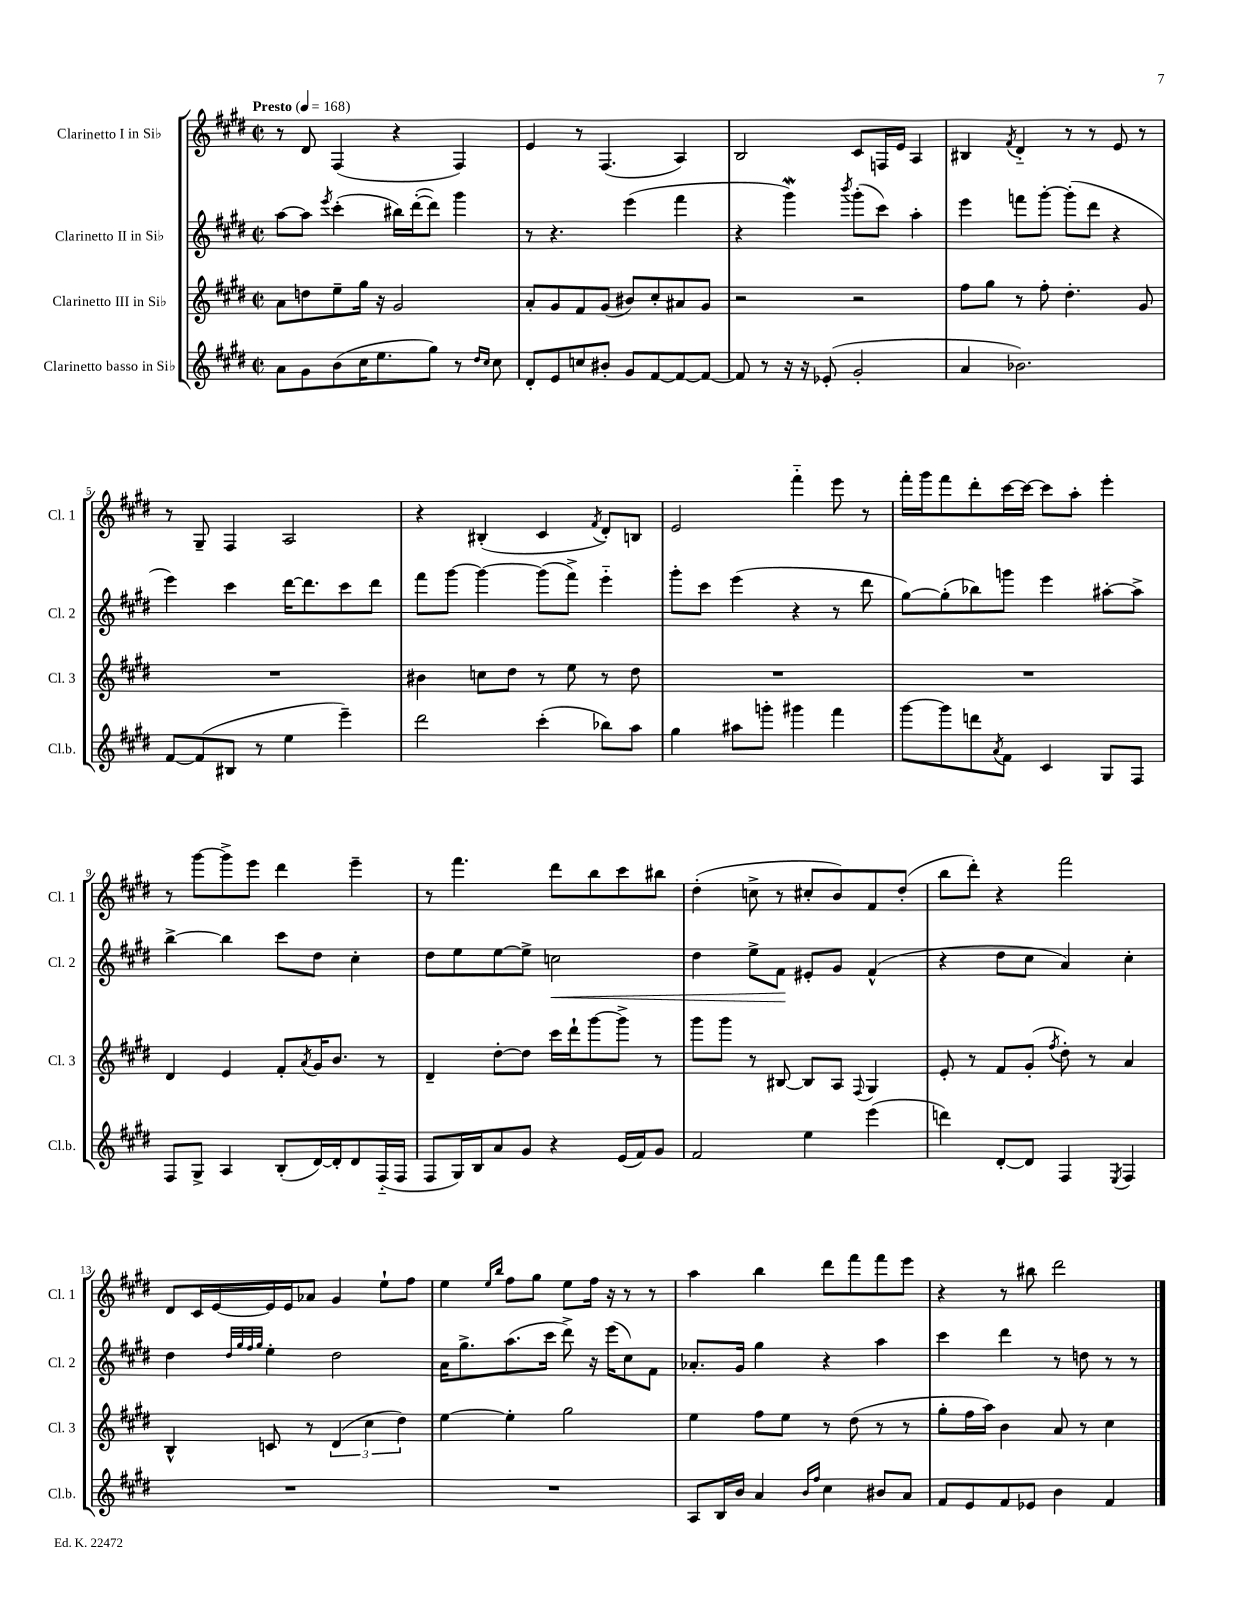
<<
\new StaffGroup <<
\new Staff = "s0" \with { instrumentName = "Clarinetto I in Sib" shortInstrumentName = "Cl. 1" } {
    \clef treble \key e \major \defaultTimeSignature \time 2/2 \tempo "Presto" 4 = 168
    r8 dis'8 fis4( r4 fis4) |
    e'4 r8 fis4.( a4) |
    b2 cis'8 f16 e'16 a4 |
    bis4 \acciaccatura { fis'8 } dis'4-_ r8 r8 e'8 r8 |
    r8 gis8-- fis4 a2 |
    r4 bis4-.( cis'4 \acciaccatura { fis'8 } dis'8-.) b8 |
    e'2 fis'''4-_ e'''8 r8 |
    fis'''16-. gis'''16 fis'''8 dis'''8-. cis'''16~ cis'''16~ cis'''8 a''8-. e'''4-. |
    r8 gis'''8~ gis'''8-> e'''8 dis'''4 e'''4-- |
    r8 fis'''4. dis'''8 b''8 cis'''8 bis''8 |
    dis''4-.( c''8-> r8 cis''8-. b'8) fis'8 dis''8-.( |
    b''8 dis'''8-.) r4 fis'''2 |
    dis'8 cis'16 e'16~ e'16 e'16 aes'8 gis'4 e''8-! fis''8 |
    e''4 \grace { e''16 b''16 } fis''8 gis''8 e''8 fis''16 r16 r8 r8 |
    a''4 b''4 dis'''8 fis'''8 fis'''8 e'''8 |
    r4 r8 bis''8 dis'''2 \bar "|." |
}
\new Staff = "s1" \with { instrumentName = "Clarinetto II in Sib" shortInstrumentName = "Cl. 2" } {
    \clef treble \key e \major \defaultTimeSignature \time 2/2
    a''8~ a''8 \acciaccatura { e'''8 } cis'''4-.( bis''16) dis'''16~-.( dis'''8) gis'''4 |
    r8 r4. e'''4( fis'''4 |
    r4 gis'''4\mordent) \acciaccatura { b'''8 } gis'''8-.( cis'''8) a''4-. |
    e'''4 f'''8 gis'''8~-. gis'''8-.( dis'''8 r4 |
    e'''4) cis'''4 dis'''16~ dis'''8. cis'''8 dis'''8 |
    fis'''8 gis'''8~ gis'''4~ gis'''8( fis'''8->) e'''4-_ |
    gis'''8-. cis'''8 e'''4( r4 r8 dis'''8 |
    gis''8~) gis''8-.( bes''8) g'''8 e'''4 ais''8~-. ais''8-> |
    b''4~-> b''4 cis'''8 dis''8 cis''4-. |
    dis''8 e''8 e''8~ e''8-> c''2\< |
    dis''4 e''8-> fis'8\! eis'8-. gis'8 fis'4-^( |
    r4 dis''8 cis''8 a'4) cis''4-. |
    dis''4 \grace { dis''32 gis''32 fis''32 gis''32 } e''4-. dis''2 |
    a'16 gis''8.-> a''8.( cis'''16 dis'''8->) r16 e'''16( cis''8) fis'8 |
    aes'8.-. gis'16 gis''4 r4 a''4 |
    cis'''4 dis'''4 r8 d''8 r8 r8 \bar "|." |
}
\new Staff = "s2" \with { instrumentName = "Clarinetto III in Sib" shortInstrumentName = "Cl. 3" } {
    \clef treble \key e \major \defaultTimeSignature \time 2/2
    a'8 d''8 e''8-- gis''16 r16 gis'2 |
    a'8-. gis'8 fis'8 gis'8( bis'8) cis''8-. ais'8 gis'8 |
    r2 r2 |
    fis''8 gis''8 r8 fis''8-. dis''4.-. gis'8 |
    R1 |
    bis'4 c''8 dis''8 r8 e''8 r8 dis''8 |
    R1 |
    R1 |
    dis'4 e'4 fis'8-. \acciaccatura { a'8 } gis'16 b'8. r8 |
    dis'4-- dis''8~-. dis''8 cis'''16 dis'''16-! gis'''8~ gis'''8-> r8 |
    gis'''8 gis'''8 r8 bis8~ bis8 a8 \appoggiatura { fis8 } gis4 |
    e'8-. r8 fis'8 gis'8-.( \acciaccatura { fis''8 } dis''8-.) r8 a'4 |
    b4-^ c'8 r8 \tuplet 3/2 { dis'4( cis''4 dis''4) } |
    e''4~ e''4-. gis''2 |
    e''4 fis''8 e''8 r8 dis''8( r8 r8 |
    gis''8-. fis''16 a''16) b'4 a'8 r8 cis''4 \bar "|." |
}
\new Staff = "s3" \with { instrumentName = "Clarinetto basso in Sib" shortInstrumentName = "Cl.b." } {
    \clef treble \key e \major \defaultTimeSignature \time 2/2
    a'8 gis'8 b'8( cis''16 e''8. gis''8) r8 \grace { dis''16 cis''16 } cis''8 |
    dis'8-. e'8 c''8 bis'8-. gis'8 fis'8~ fis'8~ fis'8~ |
    fis'8 r8 r16 r16 ees'8-.( gis'2-. |
    a'4 bes'2.) |
    fis'8~ fis'8( bis8 r8 e''4 e'''4--) |
    dis'''2 cis'''4-.( bes''8) a''8 |
    gis''4 ais''8 g'''8-. gis'''4 fis'''4 |
    gis'''8~ gis'''8 d'''8 \acciaccatura { a'8 } fis'8 cis'4 gis8 fis8 |
    fis8 gis8-> a4 b8-.( dis'16~) dis'16-. dis'8 fis16-_( fis16 |
    fis8 gis16) b16 a'8 gis'8 r4 e'16( fis'16) gis'8 |
    fis'2 e''4 e'''4( |
    d'''4) dis'8~-. dis'8 fis4 \acciaccatura { e8 } fis4 |
    R1 |
    R1 |
    a8 b16 b'16 a'4 \grace { b'16 fis''16 } cis''4 bis'8 a'8 |
    fis'8 e'8 fis'8 ees'8 b'4 fis'4 \bar "|." |
}
>>
>>
